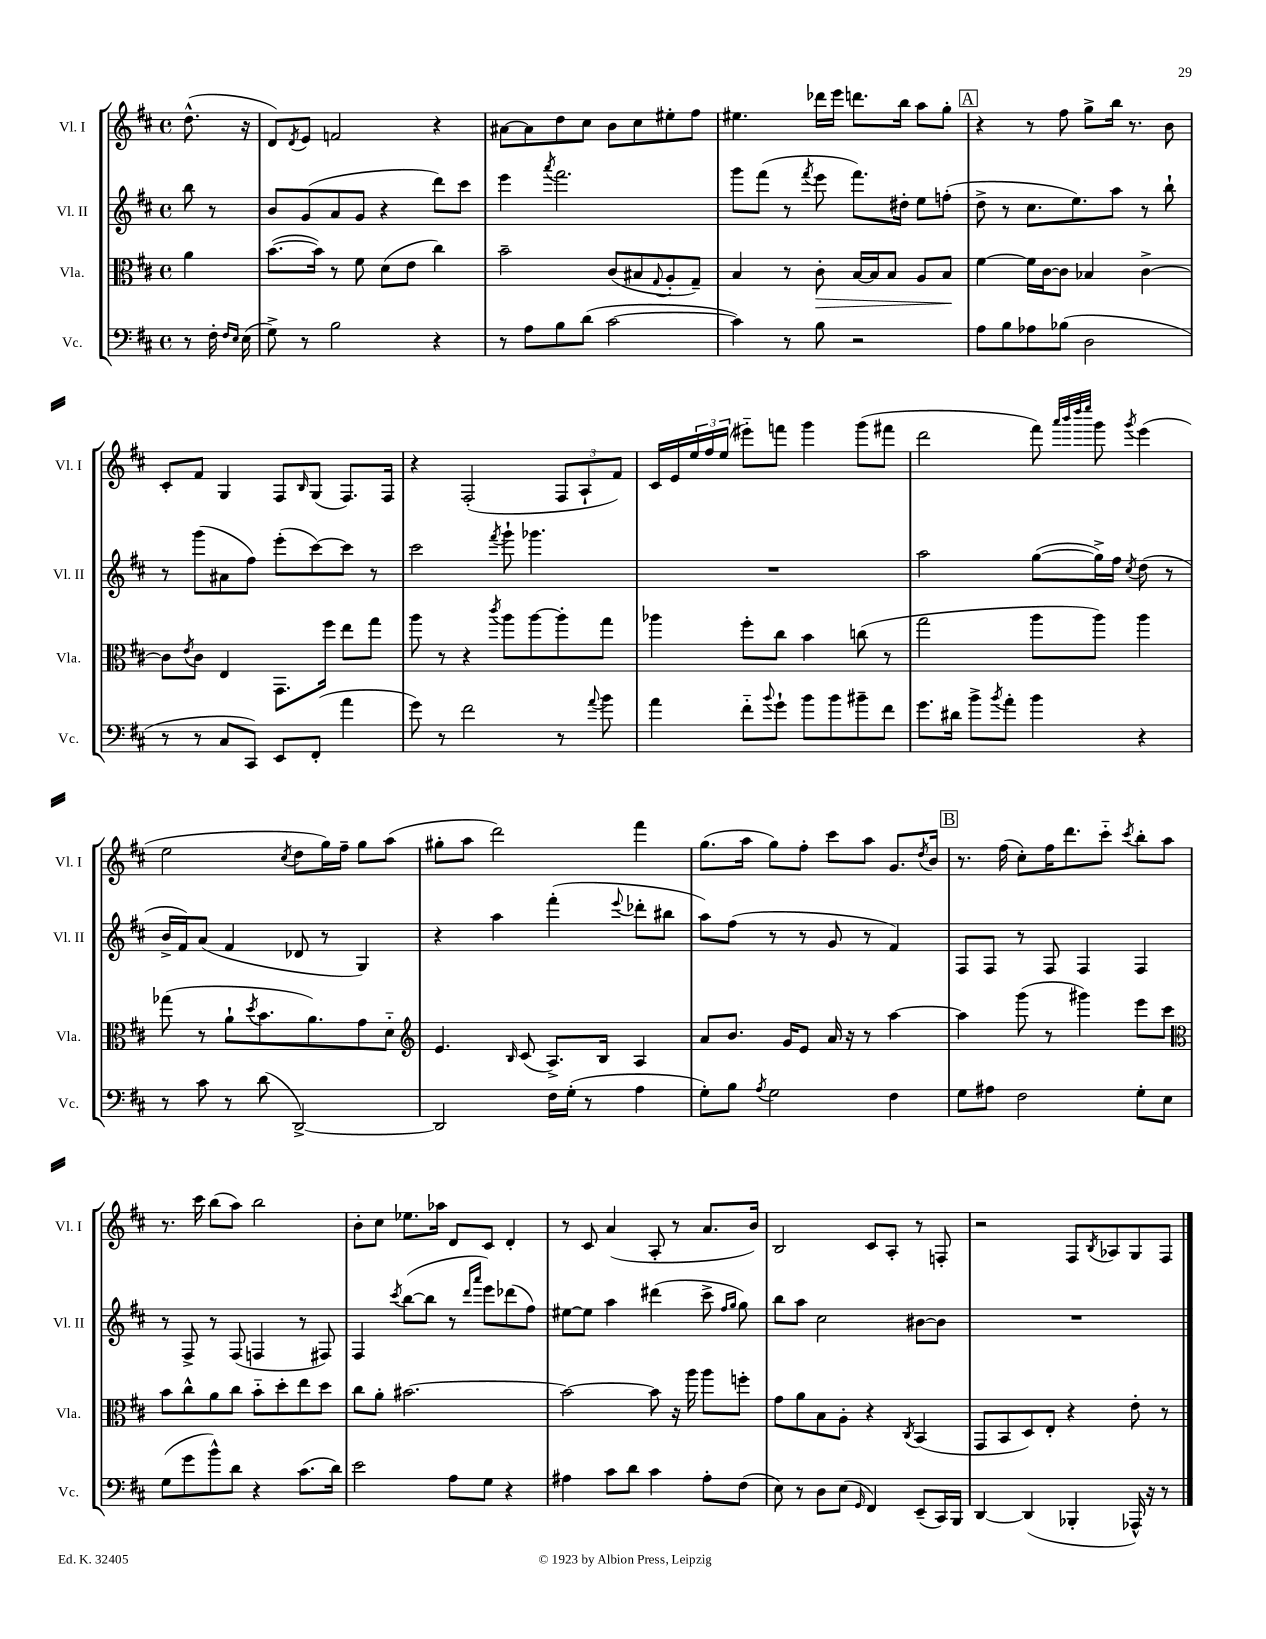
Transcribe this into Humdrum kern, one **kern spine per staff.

**kern	**kern	**kern	**kern
*staff4	*staff3	*staff2	*staff1
*clefF4	*clefC3	*clefG2	*clefG2
*k[f#c#]	*k[f#c#]	*k[f#c#]	*k[f#c#]
*M4/4	*M4/4	*M4/4	*M4/4
*met(c)	*met(c)	*met(c)	*met(c)
8r	4a\	8bb\	(8.dd^^\
16F#'\	.	8r	.
16qqF#/LL	.	.	.
16qqE/JJ	.	.	.
(16E\	.	.	16r
=	=	=	=
8G^\)	([8.b\L	8b/L	8d/L)
.	.	.	8qd/
8r	.	(8g/	8e/J
.	16b\]Jk)	.	.
2B\	8r	8a/	2f/
.	8f#\	8g/J	.
.	(8d\L	4r	.
.	8e\J	.	.
4r	4cc#\)	8ddd\L)	4r
.	.	8ccc#\J	.
=	=	=	=
8r	2b~\	4eee\	[8a#\L
8A\L	.	.	8a#\]
.	.	8qaaa/	.
8B\	.	2.fff#\	8dd\
(8d\J	.	.	8cc#\J
[2c#\	(8c#/L	.	8b\L
.	8B#/	.	8cc#\
.	8qqG/	.	.
.	8A'/	.	8ee#'\
.	8G~/J)	.	8ff#\J
=	=	=	=
4c#\])	4B/	8ggg\L	4.ee#\
.	.	(8fff#\J	.
8r	8r	8r	.
.	.	8qfff#/	.
8B\	8c#'\	8eee\	16ddd-\LL
.	.	.	16eee\JJ
2r	[16B/LL	8.fff#\L)	8.ddd\L
.	16B/]J	.	.
.	8B/J	.	.
.	.	16dd#'\Jk	16bb\Jk
.	8A/L	8ee\L	8aa\L
.	8B/J	(8ff'\J	8gg'\J
=	=	=	=
8A\L	[4f#\	8dd^\	4r
8B\	.	8r	.
8A-\	16f#\]LL	8.cc#\L	8r
.	[16c#\J	.	.
(8B-\J	8c#\]J	.	8ff#\
.	.	8.ee\)	.
2D\	4B-/	.	8gg^\L
.	.	8aa\J	16bb\Jk
.	.	.	8.r
.	[4c#^\	8r	.
.	.	8bb`\	8b\
=	=	=	=
8r	8c#\]L	8r	8c#'/L
.	8qe/	.	.
8r	8c#\J	(8ggg\L	8f#/J
8C#/L	4E/	8a#\	4G/
8CC#/J)	.	8ff#\J)	.
8EE/L	8.GG\L	(8eee'\L	8F#/L
.	.	.	16qqB/
(8FF#'/J	.	[8ccc#\)	(8G/J
.	16ff#\Jk	.	.
4a\	8ee\L	8ccc#\]J	8.F#/L)
.	8gg\J	8r	.
.	.	.	16F#/Jk
=	=	=	=
8g\)	8aa\	2ccc#\	4r
8r	8r	.	.
2f#\	4r	.	(2F#'/
.	8qccc#/	8qfff#/	.
.	8aa\L	8ggg`\	.
.	[8aa\	4.ggg-\	.
8r	8aa'\]	.	12F#/L
.	.	.	12A`/
8qqa/	.	.	.
8b\	8gg\J	.	.
.	.	.	12f#/J)
=	=	=	=
4a\	4aa-\	1r	16c#/LL
.	.	.	16e/
.	.	.	24ee/
.	.	.	24ff#/
.	.	.	(24ee/JJ
8f#'~\L	8ff#'\L	.	8eee#'~\L)
8qqb/	.	.	.
8g`\J	8cc#\J	.	8fff\J
8b\L	4b\	.	4ggg\
8b\	.	.	.
8b#~\	(8cc\	.	(8ggg\L
8f#\J	8r	.	8fff#\J
=	=	=	=
8.g\L	2gg\	2aa\	2ddd\
16d#\Jk	.	.	.
8b^\L	.	.	.
8qb/	.	.	.
8a'\J	.	.	.
4b\	8aa\L	([8gg\L	8fff#\)
.	.	.	32qqaaa/LLL
.	.	.	32qqbbb/
.	.	.	32qqdddd/
.	.	.	32qqeeee/JJJ
.	8aa\J)	16gg^\]L)	8ggg\
.	.	16ff#\JJ	.
.	.	8qcc#/	8qggg/
4r	4aa\	(8dd\	(4eee\
.	.	8r	.
=	=	=	=
8r	(8gg-\	16b^/LL	2ee\
.	.	16f#/J)	.
8c#\	8r	(8a/J	.
8r	8a`\L	4f#/	.
.	8qdd/	.	.
(8d\	8.b\	.	.
.	.	.	8qcc#/
[2DD^/)	.	8d-/	8dd\L
.	8.a\)	.	.
.	.	8r	16gg\L)
.	.	.	16ff#~\JJ
.	8g\	4G/)	8gg\L
.	8d'~\J	.	(8aa\J
=	=	=	=
*	*clefG2	*	*
2DD/]	4.e/	4r	8gg#'\L
.	.	.	8aa\J
.	.	4aa\	2ddd\)
.	16qqB/	.	.
.	(8c#/	.	.
16F#\LL	8.A^/L)	(4fff#'\	.
(16G'\JJ	.	.	.
8r	.	.	.
.	16B/Jk	.	.
.	.	8qqeee/	.
4A\	4A/	8ddd-'\L	4fff#\
.	.	8bb#\J	.
=	=	=	=
8G'\L)	8a/L	8aa\L)	(8.gg\L
8B\J	8.b/J	(8ff#\J	.
.	.	.	16aa\Jk
8qA/	.	.	.
2G\	.	8r	8gg\L)
.	16g/LK	.	.
.	8e/J	8r	8ff#'\J
.	16a/	8g/	8ccc#\L
.	16r	.	.
.	8r	8r	8aa\J
4F#\	[4aa\	4f#/)	8.g/L
.	.	.	8qdd/
.	.	.	16b/Jk
=	=	=	=
8G\L	4aa\]	8F#/L	8.r
8A#\J	.	8F#/J	.
.	.	.	(16ff#\
2F#\	(8ggg\	8r	8cc#'\L)
.	8r	8F#/	16ff#\K
.	.	.	8.ddd\
.	4ggg#\)	4F#/	.
.	.	.	8ccc#'~\J
.	.	.	8qccc#/
8G'\L	8eee\L	4F#/	8bb'\L
8E\J	8ccc#\J	.	8aa\J
=	=	=	=
*	*clefC3	*	*
(8G\L	8b\L	8r	8.r
8g\	8cc#^^\	8F#^/	.
.	.	.	16ccc#\
8b^^\)	8a\	8r	(8bb\L
8d\J	8cc#\J	(8F#/	8aa\J)
4r	8b'~\L	4F/	2bb\
.	8dd'\	.	.
(8.c#\L	8ee\	8r	.
.	8dd\J	8F#/)	.
16d\Jk)	.	.	.
=	=	=	=
2e\	8cc#\L	4F#/	8b'\L
.	8a'\J	.	8cc#\J
.	.	8qccc#/	.
.	[2.b#\	([8bb\L	8.ee-\L
.	.	8bb\]J	.
.	.	.	16aa-\Jk
8A\L	.	8r	8d/L
.	.	16qqddd/LL	.
.	.	16qqaaa/JJ	.
8G\J	.	8eee\L)	8c#/J
4r	.	(8ddd-\	4d'/
.	.	8ff#\J)	.
=	=	=	=
4A#\	2b#\_	[8ee#\L	8r
.	.	8ee#\]J	8c#/
8c#\L	.	4aa\	(4a/
8d\J	.	.	.
4c#\	8b#\]	(4ddd#\	8A'/
.	16r	.	8r
.	16aa\	.	.
8A#'\L	8aa\L	8ccc#^\	8.a/L
.	.	16qqff#/LL	.
.	.	16qqgg/JJ	.
(8F#\J	8ff'\J	8gg\)	.
.	.	.	16b/Jk)
=	=	=	=
8E\)	8g\L	8bb\L	2B/
8r	8a\	8aa\J	.
8D\L	8B\	2cc#\	.
(8E\J	8A'\J	.	.
16qqGG/	.	.	.
4FF#/)	4r	.	8c#/L
.	.	.	8A'/J
.	8qC#/	.	.
(8EE~/L	(4BB/	[8b#\L	8r
16CC#/L)	.	8b#\]J	8F'/
16BBB/JJ	.	.	.
=	=	=	=
[4DD/	8GG/L	1r	2r
.	8BB/	.	.
(4DD/]	8D/)	.	.
.	8E'/J	.	.
4BBB-'/	4r	.	8F#/L
.	.	.	8qB/
.	.	.	8A-/
16AAA-^^/)	8e'\	.	8G/
16r	.	.	.
8r	8r	.	8F#/J
==	==	==	==
*-	*-	*-	*-
